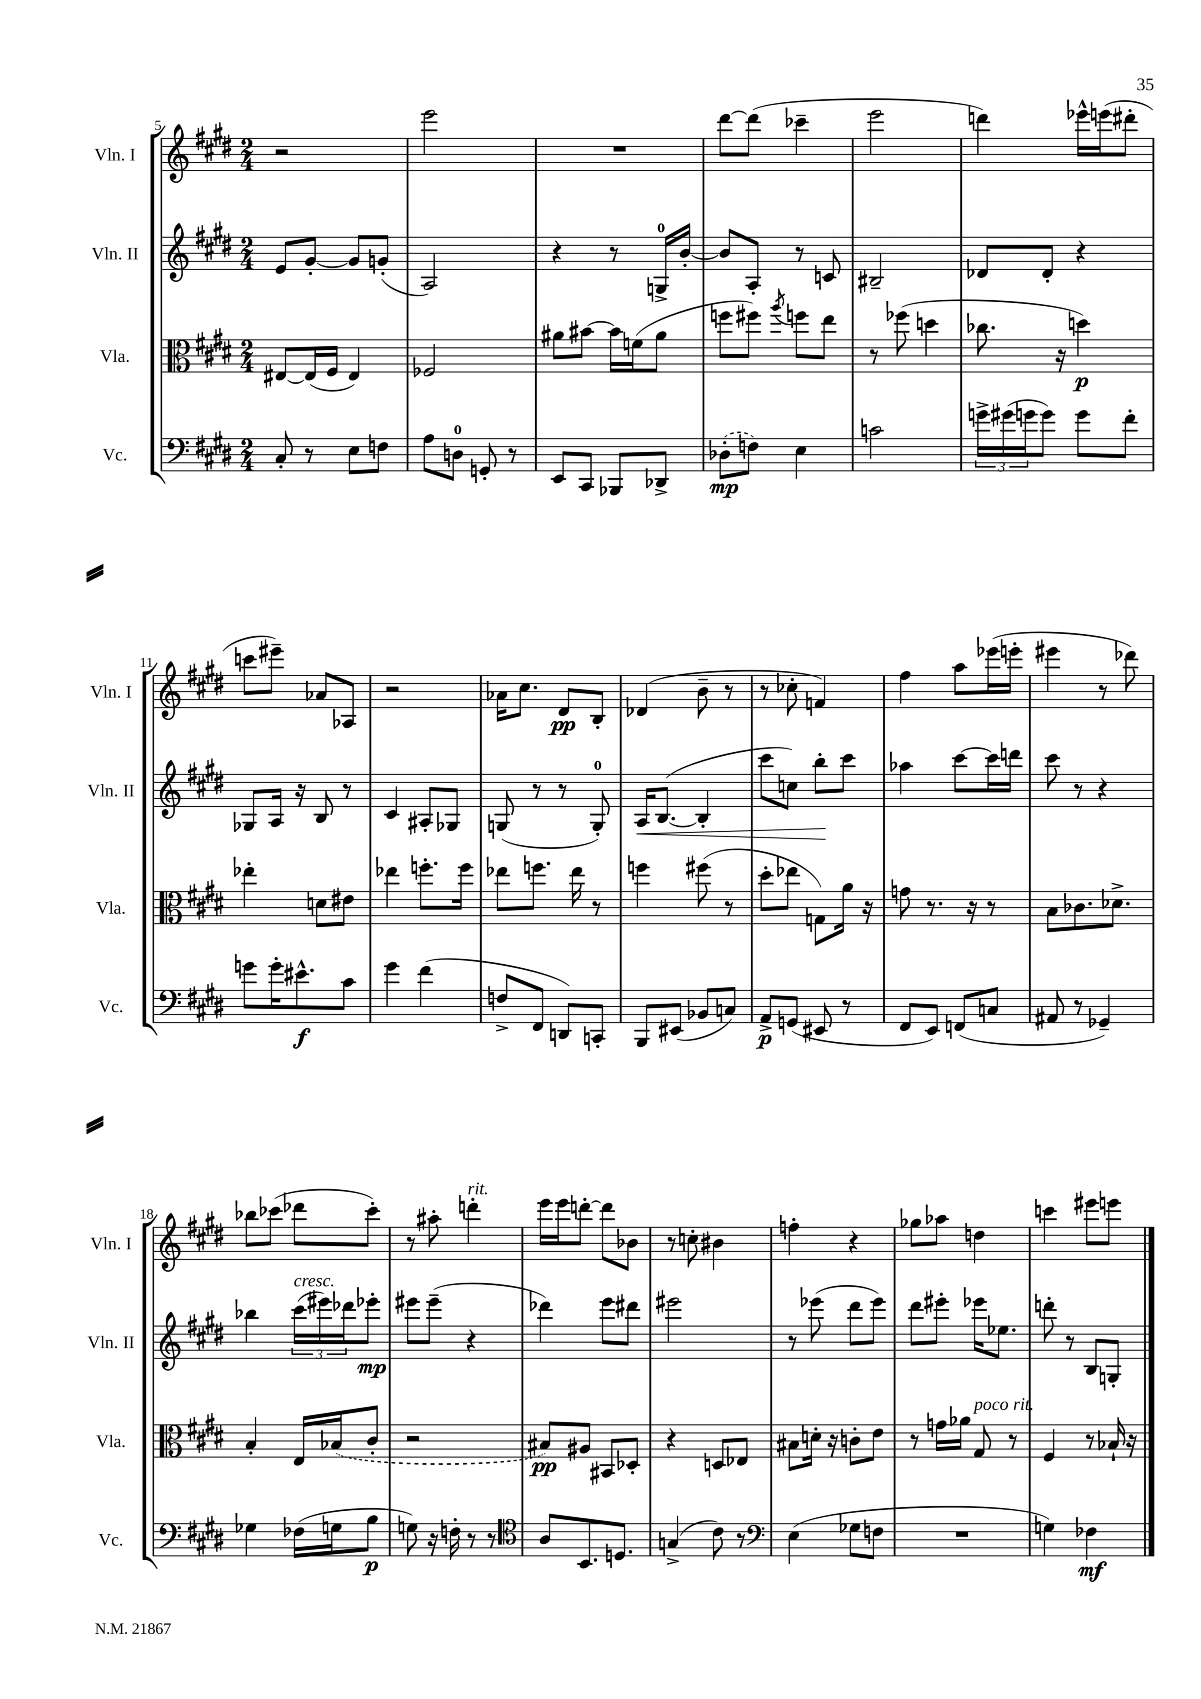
<<
\new StaffGroup <<
\new Staff = "s0" \with { instrumentName = "Vln. I" shortInstrumentName = "Vln. I" } {
    \clef treble \key e \major \numericTimeSignature \time 2/4
    r2 |
    e'''2 |
    R2 |
    dis'''8~ dis'''8( ces'''4-- |
    e'''2 |
    d'''4) ees'''16-^ e'''16( dis'''8-. |
    c'''8 eis'''8--) aes'8 aes8 |
    r2 |
    aes'16 cis''8. dis'8\pp b8-. |
    des'4( b'8-- r8 |
    r8 ces''8-. f'4) |
    fis''4 a''8 ees'''16( e'''16-. |
    eis'''4 r8 des'''8) |
    bes''8 ces'''8( des'''8 ces'''8-.) |
    r8 ais''8-. d'''4-.^\markup { \italic "rit." } |
    e'''16 e'''16 d'''8~-. d'''8 bes'8 |
    r8 c''8-. bis'4 |
    f''4-. r4 |
    ges''8 aes''8 d''4 |
    c'''4 eis'''8 e'''8 \bar "|." |
}
\new Staff = "s1" \with { instrumentName = "Vln. II" shortInstrumentName = "Vln. II" } {
    \clef treble \key e \major \numericTimeSignature \time 2/4
    e'8 gis'8~-. gis'8 g'8-.( |
    a2) |
    r4 r8 g16-0-> b'16~-. |
    b'8 a8-. r8 c'8 |
    bis2-- |
    des'8 des'8-. r4 |
    ges8 a16 r16 b8 r8 |
    cis'4 ais8-. ges8 |
    g8( r8 r8 g8-0-.) |
    a16\< b8.~( b4-. |
    cis'''8 c''8) b''8-.\! cis'''8 |
    aes''4 cis'''8~ cis'''16 d'''16 |
    cis'''8 r8 r4 |
    bes''4 \tuplet 3/2 { cis'''16^\markup { \italic "cresc." }( eis'''16) des'''16 } ees'''8-.\mp |
    eis'''8 eis'''8--( r4 |
    des'''4) e'''8 dis'''8 |
    eis'''2 |
    r8 ees'''8( dis'''8 ees'''8) |
    dis'''8 eis'''8-. ees'''16 ees''8. |
    d'''8-. r8 b8 g8-. \bar "|." |
}
\new Staff = "s2" \with { instrumentName = "Vla." shortInstrumentName = "Vla." } {
    \clef alto \key e \major \numericTimeSignature \time 2/4
    eis8~ eis16( fis16 eis4) |
    fes2 |
    ais'8 bis'8~ bis'16 f'16( ais'8 |
    f''8 fis''8) \acciaccatura { a''8 } f''8 e''8 |
    r8 fes''8( d''4 |
    ces''8. r16 d''4\p) |
    ees''4-. d'8 eis'8 |
    ees''4 f''8.-. f''16 |
    ees''8 f''8. ees''16 r8 |
    f''4 fis''8( r8 |
    dis''8-. ees''8 g8) a'16 r16 |
    g'8 r8. r16 r8 |
    b8 ces'8. des'8.-> |
    b4-. e16 \once \slurDashed bes16( cis'8-. |
    r2 |
    bis8\pp) ais8 bis,8 des8-. |
    r4 d8 ees8 |
    bis8 d'16-. r16 c'8-. e'8 |
    r8 g'16 aes'16 gis8^\markup { \italic "poco rit." } r8 |
    fis4 r8 bes16-! r16 \bar "|." |
}
\new Staff = "s3" \with { instrumentName = "Vc." shortInstrumentName = "Vc." } {
    \clef bass \key e \major \numericTimeSignature \time 2/4
    cis8-. r8 e8 f8 |
    a8 d8-0 g,8-. r8 |
    e,8 cis,8 bes,,8 des,8-> |
    \once \slurDashed des8-.\mp( f8) e4 |
    c'2 |
    \tuplet 3/2 { g'16-> gis'16( g'16 } g'8) g'8 fis'8-. |
    g'8 g'16-. eis'8.-^\f cis'8 |
    gis'4 fis'4( |
    f8-> fis,8 d,8) c,8-. |
    b,,8 eis,8( bes,8 c8) |
    a,8->\p g,8( eis,8 r8 |
    fis,8 e,8) f,8( c8 |
    ais,8 r8 ges,4--) |
    ges4 fes16( g16 b8\p |
    g8) r16 f16-. r8 r8 |
    \clef tenor a8 b,8. d8. |
    g4->( cis'8) r8 |
    \clef bass e4( ges8 f8 |
    R2 |
    g4) fes4\mf \bar "|." |
}
>>
>>
\layout { \context { \Score currentBarNumber = #5 } }
